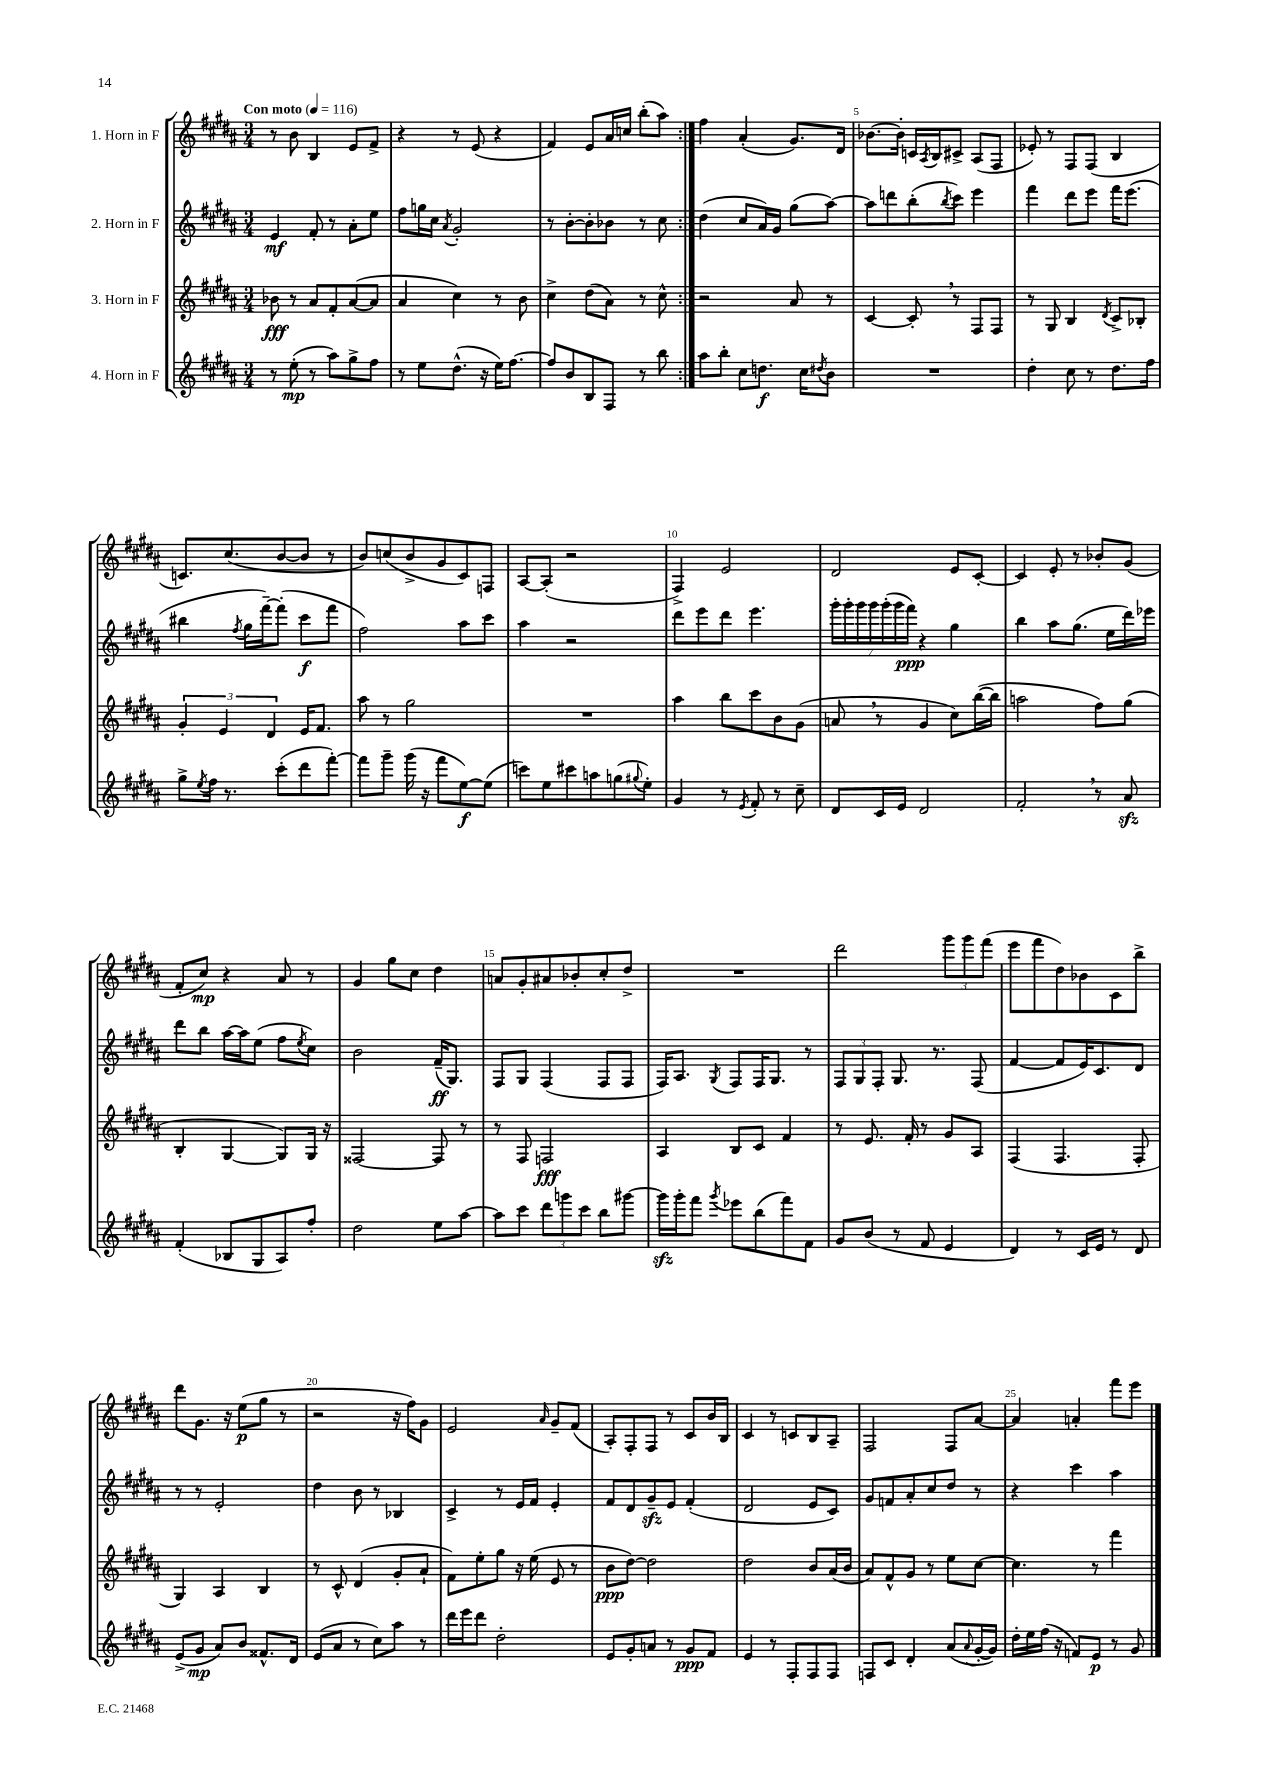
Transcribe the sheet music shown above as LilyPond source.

<<
\new StaffGroup <<
\new Staff = "s0" \with { instrumentName = "1. Horn in F" } {
    \clef treble \key b \major \numericTimeSignature \time 3/4 \tempo "Con moto" 4 = 116
    \repeat volta 2 { r8 b'8 b4 e'8 fis'8-> |
    r4 r8 e'8( r4 |
    fis'4) e'8 ais'16 c''16 b''8-.( ais''8) | }
    fis''4 ais'4-.( gis'8.) dis'16 |
    bes'8.~ bes'16-. c'16 \acciaccatura { ais8 } b16 cis'8-> ais8( fis8 |
    ees'8-.) r8 fis8 fis8( b4 |
    c'8.) cis''8.( b'8~ b'8 r8 |
    b'8) c''8( b'8-> gis'8 cis'8) f8 |
    ais8~ ais8-.( r2 |
    fis4->) e'2 |
    dis'2 e'8 cis'8~-. |
    cis'4 e'8-. r8 bes'8-. gis'8( |
    fis'8-. cis''8\mp) r4 ais'8 r8 |
    gis'4 gis''8 cis''8 dis''4 |
    a'8 gis'8-. ais'8 bes'8-. cis''8-. dis''8-> |
    R2. |
    dis'''2 \tuplet 3/2 { gis'''8 gis'''8 fis'''8( } |
    e'''8 fis'''8 dis''8) bes'8 cis'8 b''8-> |
    dis'''8 gis'8. r16 e''8\p( gis''8 r8 |
    r2 r16 fis''16) gis'8 |
    e'2 \grace { ais'16 } gis'8-- fis'8( |
    ais8-.) fis8-. fis8 r8 cis'8 b'16 b16 |
    cis'4 r8 c'8 b8 ais8-- |
    fis2 fis8 ais'8~ |
    ais'4 a'4-. fis'''8 e'''8 \bar "|." |
}
\new Staff = "s1" \with { instrumentName = "2. Horn in F" } {
    \clef treble \key b \major \numericTimeSignature \time 3/4
    \repeat volta 2 { e'4\mf fis'8-. r8 ais'8-. e''8 |
    fis''8 g''16 cis''16 \acciaccatura { ais'8 } gis'2-. |
    r8 b'8~-. b'8-. bes'8 r8 cis''8 | }
    dis''4( cis''8 ais'16) gis'16 gis''8( ais''8~) |
    ais''8 d'''8 b''8-.( \acciaccatura { b''8 } cis'''8) e'''4 |
    fis'''4 dis'''8 e'''8 fis'''16 e'''8.( |
    bis''4 \acciaccatura { fis''8 } gis''16 fis'''16~--) fis'''8-.( cis'''8\f fis'''8 |
    fis''2) ais''8 cis'''8 |
    ais''4 r2 |
    dis'''8 e'''8 dis'''8 e'''4. |
    \tuplet 7/4 { gis'''16-. gis'''16-. gis'''16 gis'''16 gis'''16-.( gis'''16 fis'''16\ppp) } r4 gis''4 |
    b''4 ais''8 gis''8.( e''16 dis'''16) ees'''16 |
    dis'''8 b''8 ais''16~ ais''16 e''8( fis''8 \acciaccatura { e''8 } cis''8) |
    b'2 fis'16--\ff( gis8.) |
    fis8 gis8 fis4( fis8 fis8 |
    fis16) ais8. \acciaccatura { gis8 } fis8 fis16 gis8. r8 |
    \tuplet 3/2 { fis8 gis8 fis8-. } gis8. r8. fis8( |
    fis'4~ fis'8 e'16) cis'8. dis'8 |
    r8 r8 e'2-. |
    dis''4 b'8 r8 bes4 |
    cis'4-> r8 e'16 fis'16 e'4-. |
    fis'8 dis'8 gis'8--\sfz e'8 fis'4-.( |
    dis'2 e'8 cis'8) |
    gis'8 f'8 ais'8-. cis''8 dis''8 r8 |
    r4 cis'''4 ais''4 \bar "|." |
}
\new Staff = "s2" \with { instrumentName = "3. Horn in F" } {
    \clef treble \key b \major \numericTimeSignature \time 3/4
    \repeat volta 2 { bes'8\fff r8 ais'8 fis'8-. ais'8~( ais'8 |
    ais'4 cis''4) r8 b'8 |
    cis''4-> dis''8( ais'8) r8 cis''8-^ | }
    r2 ais'8 r8 |
    cis'4~ cis'8-. \breathe r8 fis8 fis8 |
    r8 gis8 b4 \acciaccatura { dis'8 } cis'8-> bes8-. |
    \tuplet 3/2 { gis'4-. e'4 dis'4 } e'16 fis'8. |
    ais''8 r8 gis''2 |
    R2. |
    ais''4 b''8 cis'''8 b'8 gis'8( |
    a'8 \breathe r8 gis'4 cis''8) b''16~( b''16 |
    a''2 fis''8) gis''8( |
    b4-. gis4~ gis8) gis16 r16 |
    fisis2~ fisis8 r8 |
    r8 fis8 f2\fff |
    ais4 b8 cis'8 fis'4 |
    r8 e'8. fis'16-. r8 gis'8 ais8 |
    fis4( fis4. fis8-. |
    gis4) ais4 b4 |
    r8 cis'8-^ dis'4( gis'8-. ais'8-! |
    fis'8) e''8-. gis''8 r16 e''16( e'8 r8 |
    b'8\ppp dis''8~) dis''2 |
    dis''2 b'8 ais'16( b'16 |
    ais'8) fis'8-^ gis'8 r8 e''8 cis''8~ |
    cis''4. r8 fis'''4 \bar "|." |
}
\new Staff = "s3" \with { instrumentName = "4. Horn in F" } {
    \clef treble \key b \major \numericTimeSignature \time 3/4
    \repeat volta 2 { r8 e''8-.\mp( r8 ais''8) gis''8-> fis''8 |
    r8 e''8 dis''8.-^( r16 e''16) fis''8.~ |
    fis''8 b'8 b8 fis8 r8 b''8 | }
    ais''8 b''8-. cis''8 d''8.\f cis''16 \acciaccatura { dis''8 } b'8 |
    R2. |
    dis''4-. cis''8 r8 dis''8. fis''16 |
    gis''8-> \acciaccatura { e''8 } fis''16 r8. cis'''8-.( dis'''8 fis'''8~-.) |
    fis'''8 gis'''8-- gis'''16( r16 fis'''8 e''8~\f) e''8( |
    c'''8) e''8 cis'''8 a''8 g''8( \appoggiatura { gis''8 } e''8-.) |
    gis'4 r8 \acciaccatura { e'8 } fis'8-. r8 cis''8-- |
    dis'8 cis'16 e'16 dis'2 |
    fis'2-. \breathe r8 ais'8\sfz |
    fis'4-.( bes8 gis8 ais8) fis''8-. |
    dis''2 e''8 ais''8~ |
    ais''8 cis'''8 \tuplet 3/2 { dis'''8 g'''8 cis'''8 } b''8 gis'''8~ |
    gis'''16\sfz gis'''16-. fis'''8 \acciaccatura { gis'''8 } ees'''8 b''8( fis'''8) fis'8 |
    gis'8 b'8( r8 fis'8 e'4 |
    dis'4) r8 cis'16 e'16 r8 dis'8 |
    e'8->( gis'8\mp ais'8) b'8 fisis'8.-^ dis'16 |
    e'8( ais'8 r8 cis''8) ais''8 r8 |
    dis'''16 e'''16 dis'''8 dis''2-. |
    e'8 gis'8-. a'8 r8 gis'8\ppp fis'8 |
    e'4 r8 fis8-. fis8 fis8 |
    f8 cis'8 dis'4-. ais'8( \appoggiatura { ais'8 } gis'16~-. gis'16) |
    dis''16-. e''16 fis''16( r16 f'8) e'8\p r8 gis'8 \bar "|." |
}
>>
>>
\layout { \context { \Score \override BarNumber.break-visibility = ##(#f #t #t) barNumberVisibility = #(every-nth-bar-number-visible 5) } }
